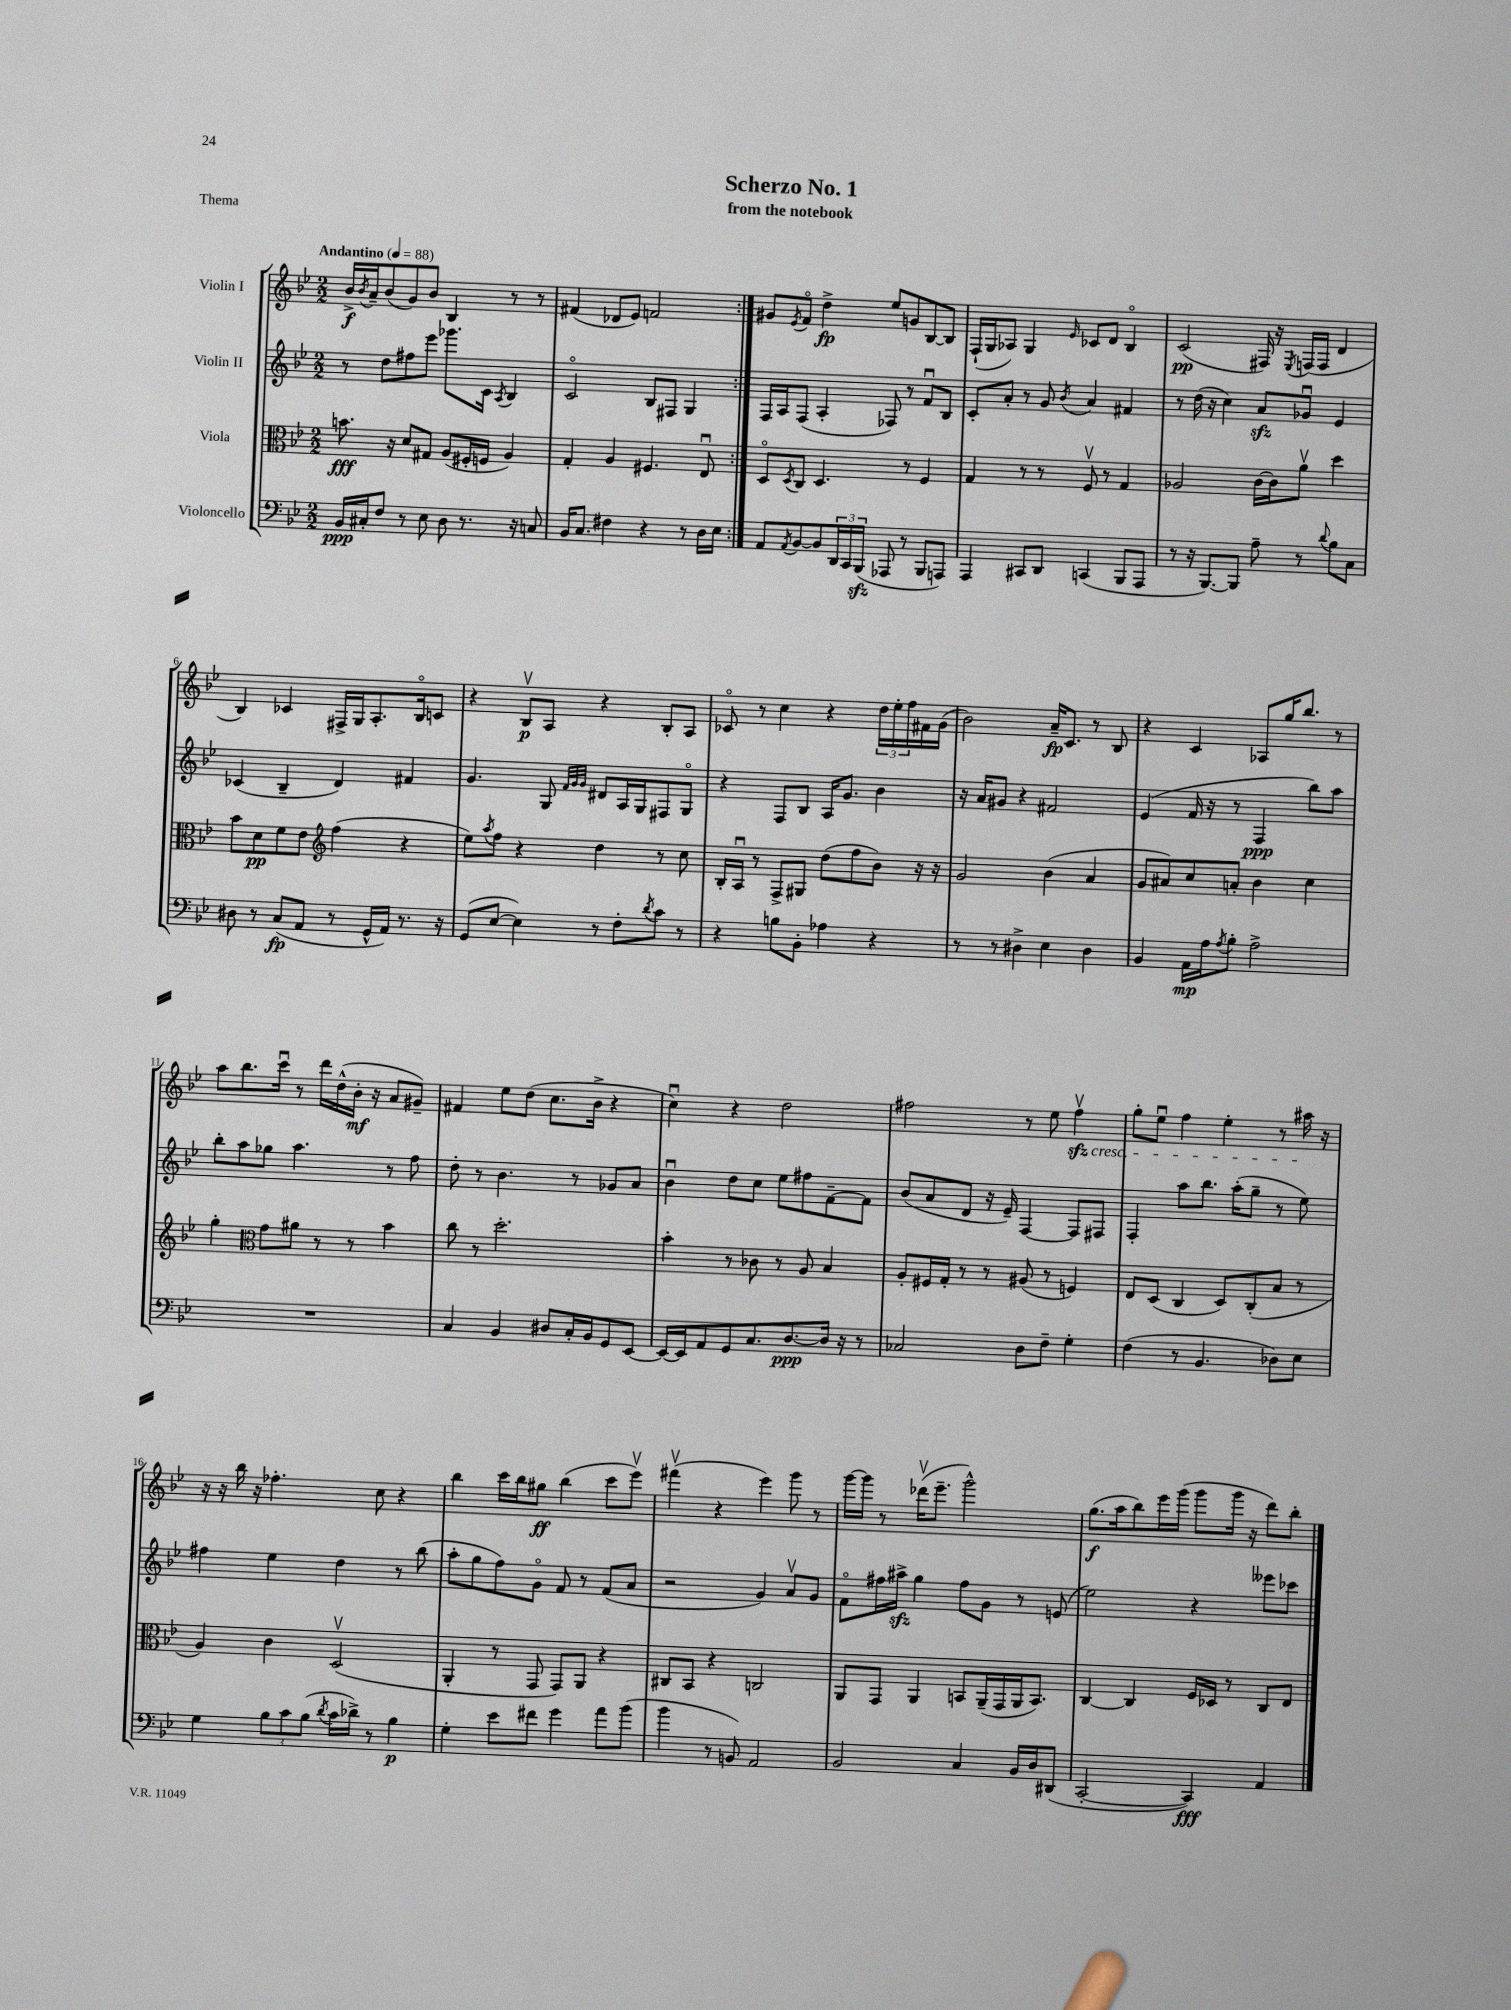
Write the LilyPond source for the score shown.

\header { title = "Scherzo No. 1" subtitle = "from the notebook" piece = "Thema" }
<<
\new StaffGroup <<
\new Staff = "s0" \with { instrumentName = "Violin I" } {
    \clef treble \key bes \major \numericTimeSignature \time 2/2 \tempo "Andantino" 4 = 88
    \repeat volta 2 { bes'16->\f \acciaccatura { bes'8 } a'16-- bes'8( g'8) bes'8 bes4 r8 r8 |
    fis'4( des'8 ees'8) f'2 | }
    gis'8 \acciaccatura { ees'8 } f'8\flageolet d''4->\fp ees''8 g'8 bes8~ bes8 |
    f16-!( g16 aes8) g4 \grace { ees'16 } ces'8 d'8 bes4\flageolet |
    c'2\pp( fis16) r16 \acciaccatura { ees8 } f16( f16 d'4 |
    bes4) ces'4 fis16-> g16 a8.-. bes16\flageolet c'8 |
    r4 bes8\upbow\p a8 r4 bes8-. a8 |
    ces'8\flageolet r8 c''4 r4 \tuplet 3/2 { d''16 ees''16-. f''16 } fis'16 g'16( |
    bes'2) a'16--\fp c'8. r8 bes8 |
    r4 c'4 aes8 g''16 bes''8. r8 |
    a''8 bes''8. c'''16\downbow r8 d'''16 d''16-^( bes'16-.\mf r16 a'8 gis'8--) |
    fis'4 ees''8 d''8( c''8. bes'16-> r4 |
    c''4\downbow) r4 d''2 |
    fis''2 r8 ees''8 fis''4\upbow\sfz\cresc |
    g''8-. ees''8\downbow f''4 ees''4-. r8 ais''16\! r16 |
    r16 r16 bes''16 r16 fes''4.-. c''8 r4 |
    bes''4 c'''16 bes''16 gis''8\ff bes''4( c'''8 ees'''8\upbow) |
    fis'''4\upbow( r4 ees'''4) g'''8 r8 |
    g'''16~ g'''16 r8 des'''16\upbow( ees'''8.-- g'''2-^) |
    g''8.\f( a''16 bes''8) ees'''16 g'''16( g'''8 g'''16 r16 d'''8) bes''8-. \bar "|." |
}
\new Staff = "s1" \with { instrumentName = "Violin II" } {
    \clef treble \key bes \major \numericTimeSignature \time 2/2
    \repeat volta 2 { r8 d''8 fis''8 ees'''8 ges'''8. c'16 \acciaccatura { a8 } bes4 |
    c'2\flageolet bes8 fis8 g4 | }
    f16 a16 f8( a4-. fes8) r8 f'8\downbow bes8 |
    c'8-. a'8-. r8 g'8 \acciaccatura { bes'8 } a'4 fis'4 |
    r8 d''16( r16 c''4) a'8\sfz ges'8\downbow ees'4 |
    ces'4( bes4-- d'4) fis'4 |
    g'4. g8 \grace { f'32 g'32 g'32 } dis'8 a16 g16 fis8 g8\flageolet |
    r4 f8 bes8 a16 g'8. bes'4 |
    r16 a'16 gis'8 r4 fis'2 |
    ees'4( f'16 r16 r8 f4\ppp bes''8) a''8 |
    bes''8-. a''8 ges''8 a''4. r8 f''8 |
    d''8-. r8 bes'4. r8 ges'8 a'8 |
    bes'4\downbow d''8 c''8 ees''8 fis''8 f'8~-- f'8 |
    bes'8( a'8 d'8 r16 ees'16--) f4~ f8 fis8 |
    f4-. a''8 bes''8. a''16-.( g''8-- r8 ees''8) |
    fis''4 ees''4 d''4 r8 bes''8( |
    a''8-. g''8 f''8) g'8\flageolet f'8 r8 f'8( a'8 |
    r2 g'4) a'8\upbow g'8 |
    f'8\flageolet fis''16 ais''16->\sfz g''4 fis''8 g'8 r8 e'8( |
    ees''2) r4 eeses'''8 ces'''8 \bar "|." |
}
\new Staff = "s2" \with { instrumentName = "Viola" } {
    \clef alto \key bes \major \numericTimeSignature \time 2/2
    \repeat volta 2 { b'8.\fff r16 d'8 gis8 a8( fis16-. f16 a4) |
    g4-. a4 fis4. ees8\downbow | }
    d8\flageolet \acciaccatura { d8 } c8 d4. r8 f4 |
    g4 r8 r8 f8\upbow r8 g4 |
    aes2 c'16~ c'16 a'8\upbow d''4 |
    bes'8 d'8\pp f'8 ees'8 \clef treble f''4( r4 |
    ees''8) \acciaccatura { a''8 } f''8 r4 d''4 r8 c''8 |
    bes16-. a16\downbow r8 f8-> gis8 d''8( f''8 bes'8) r16 r16 |
    g'2 bes'4( a'4 |
    g'8 ais'8) c''8 a'8-. bes'4 c''4 |
    g''4-. \clef alto g'8 ais'8 r8 r8 bes'4 |
    c''8 r8 d''2.-. |
    bes'4-. r8 ces'8 r8 a8 bes4 |
    a8-. fis16 g16-. r8 r8 ais8( r8 f4) |
    ees8 d8( c4 d8) c8-.( bes8 r8 |
    a4) c'4 d2\upbow( |
    a,4-. r8 g,8 g,8) a,8 r4 |
    cis8 bes,8 r4 c2 |
    a,8 g,8 a,4 b,8 a,16--( g,16 a,16 b,8.) |
    c4~ c4 f16 des16 r8 c8 ees8 \bar "|." |
}
\new Staff = "s3" \with { instrumentName = "Violoncello" } {
    \clef bass \key bes \major \numericTimeSignature \time 2/2
    \repeat volta 2 { bes,16\ppp cis16-. f8 r8 ees8 d8 r8. r16 c8 |
    bes,16 c8. fis4 r4 r8 d16 ees16 | }
    a,8 \acciaccatura { a,8 } bes,8~ bes,8 \tuplet 3/2 { d,16 c,16 bes,,16\sfz( } aes,,8 r8 bes,,8 a,,8) |
    a,,4 cis,8 d,8 c,4( bes,,8 a,,8 |
    r8 r16 bes,,8.~) bes,,8 a8-- r8 \appoggiatura { d'8 } bes8 c8 |
    dis8 r8 c8\fp( a,8 r8 g,16-^ a,16) r8. r16 |
    g,8( ees8~ ees4) r8 f8-. \acciaccatura { d'8 } c'8 r8 |
    r4 b8 bes,8-. aes4 r4 |
    r8 r8 dis4-> ees4 dis4 |
    bes,4 a,16\mp a16 \acciaccatura { a8 } bes8-. a2-> |
    R1 |
    c4 bes,4 dis8 c16-. bes,16 g,8 ees,8~ |
    ees,16~ ees,16 a,8 g,8 c8. d8.~\ppp d16 r16 r8 |
    ces2 d8 f8-- g4-. |
    f4( r8 bes,4. des8) ees8 |
    g4 \tuplet 3/2 { bes8 c'8 bes8( } \acciaccatura { d'8 } c'16 des'16->) r8 bes4\p |
    g4-. ees'8 fis'8 g'4 a'8 bes'8( |
    bes'4 r8 b,8) a,2 |
    bes,2 c4 bes,16 d16 dis,8( |
    c,2~-. c,4\fff) a,4 \bar "|." |
}
>>
>>
